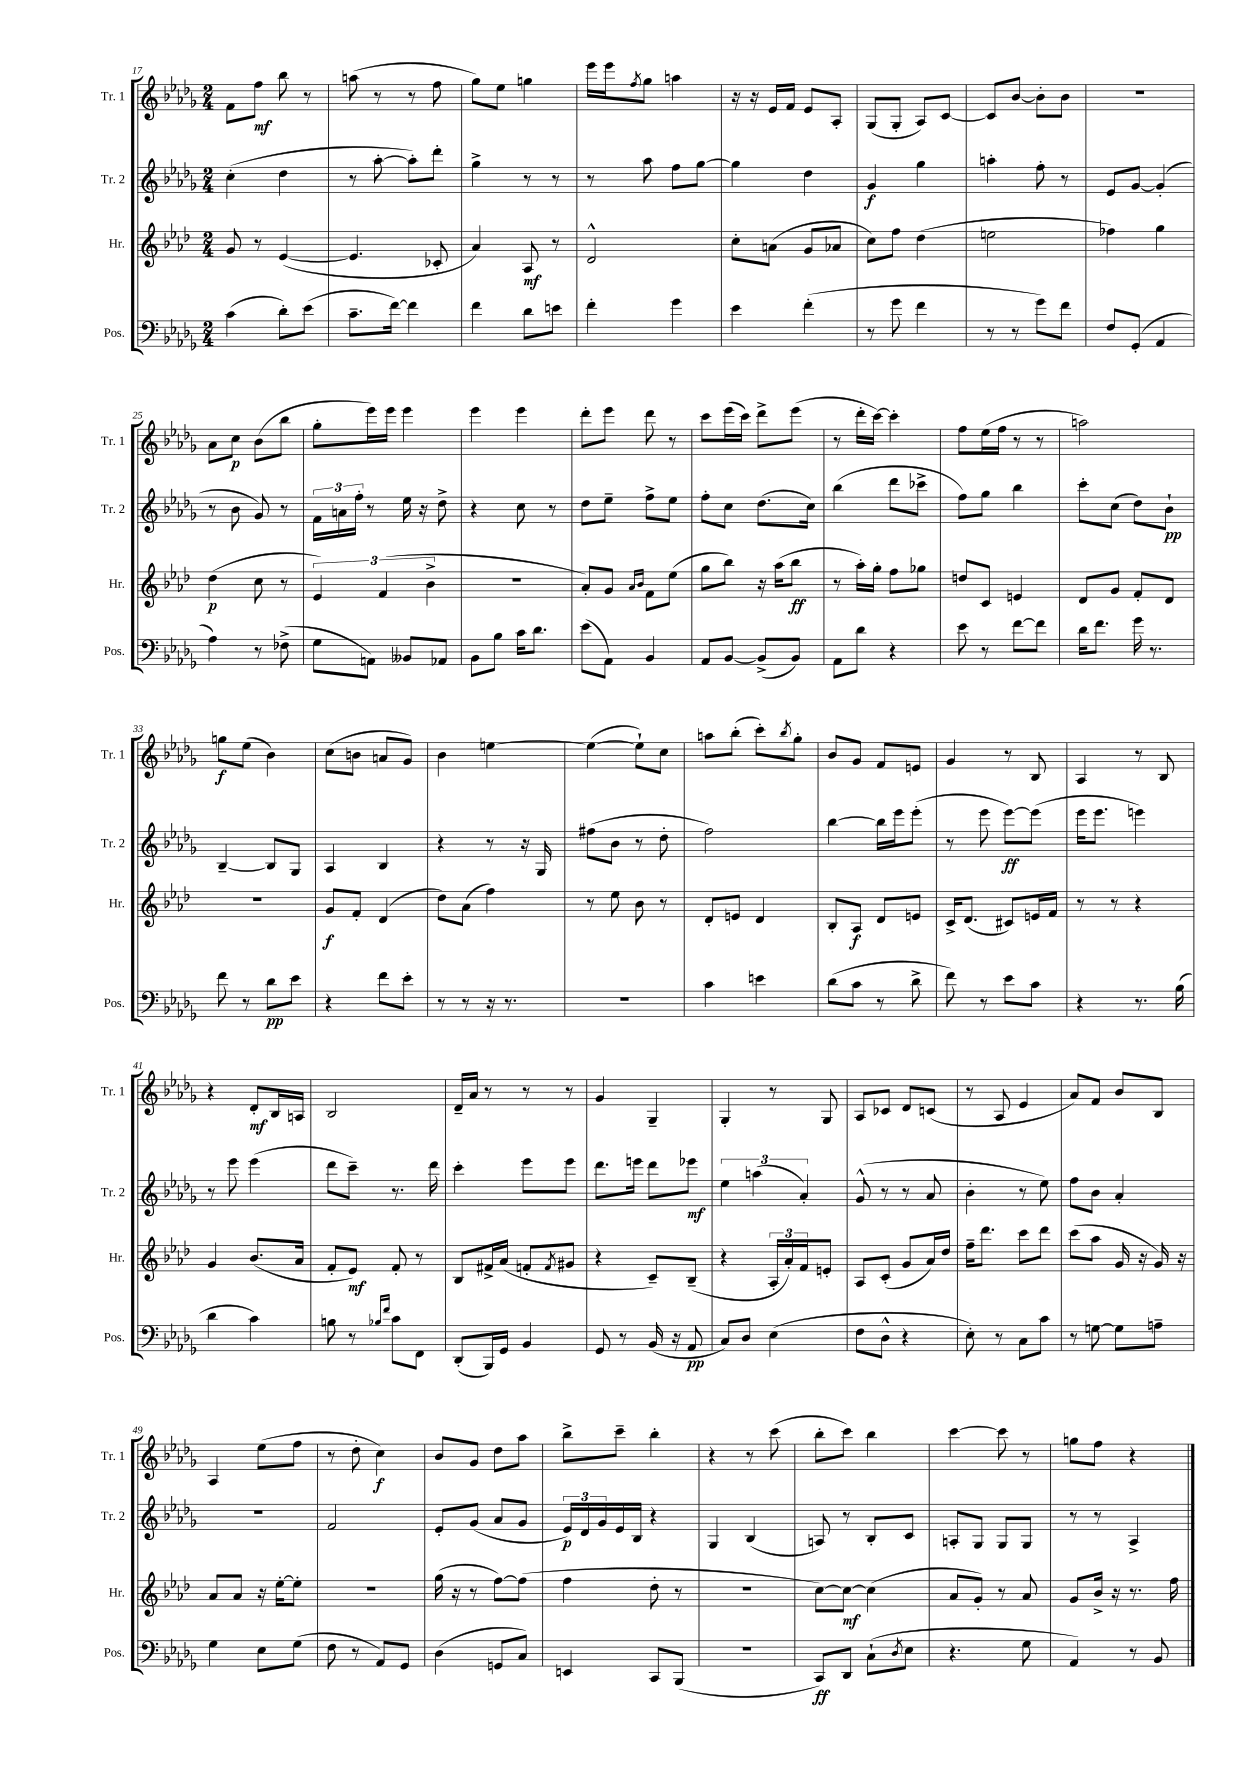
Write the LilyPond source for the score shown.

<<
\new StaffGroup <<
\new Staff = "s0" \with { instrumentName = "Tr. 1" shortInstrumentName = "Tr. 1" } {
    \clef treble \key des \major \numericTimeSignature \time 2/4
    f'8 f''8\mf bes''8 r8 |
    a''8( r8 r8 f''8 |
    ges''8) ees''8 g''4 |
    ees'''16 ees'''16 \acciaccatura { f''8 } ges''8 a''4 |
    r16 r16 ees'16 f'16 ees'8 aes8-. |
    ges8( ges8-. aes8) c'8~ |
    c'8 bes'8~ bes'8-. bes'8 |
    r2 |
    aes'8 c''8\p bes'8( bes''8 |
    ges''8-. ees'''16) ees'''16 ees'''4 |
    ees'''4 ees'''4 |
    des'''8-. ees'''8 des'''8 r8 |
    c'''8 ees'''16( c'''16) des'''8-> ees'''8( |
    r8 des'''16-. c'''16~) c'''4-. |
    f''8 ees''16( f''16 r8 r8 |
    a''2) |
    g''8\f ees''8( bes'4) |
    c''8( b'8 a'8 ges'8) |
    bes'4 e''4~ |
    e''4~( e''8-!) c''8 |
    a''8 bes''8-.( c'''8-.) \acciaccatura { bes''8 } ges''8-. |
    bes'8 ges'8 f'8 e'8 |
    ges'4 r8 bes8 |
    aes4 r8 bes8 |
    r4 des'8-.\mf bes16 a16 |
    bes2 |
    des'16-- aes'16 r8 r8 r8 |
    ges'4 ges4-- |
    ges4-. r8 ges8 |
    aes8 ces'8 des'8 c'8( |
    r8 aes8 ees'4 |
    aes'8) f'8 bes'8 bes8 |
    aes4 ees''8( f''8 |
    r8 des''8-. c''4\f) |
    bes'8 ges'8 des''8 aes''8 |
    bes''8-> c'''8-- bes''4-. |
    r4 r8 c'''8( |
    bes''8-. c'''8) bes''4 |
    c'''4~ c'''8 r8 |
    g''8 f''8 r4 \bar "|." |
}
\new Staff = "s1" \with { instrumentName = "Tr. 2" shortInstrumentName = "Tr. 2" } {
    \clef treble \key des \major \numericTimeSignature \time 2/4
    c''4-.( des''4 |
    r8 aes''8~-. aes''8-.) des'''8-. |
    ges''4-> r8 r8 |
    r8 aes''8 f''8 ges''8~ |
    ges''4 des''4 |
    ges'4\f ges''4 |
    a''4-. f''8-. r8 |
    ees'8 ges'8~ ges'4-.( |
    r8 bes'8 ges'8) r8 |
    \tuplet 3/2 { f'16 a'16 f''16-. } r8 ees''16 r16 des''8-> |
    r4 c''8 r8 |
    des''8 ees''8-- f''8-> ees''8 |
    f''8-. c''8 des''8.( c''16) |
    bes''4( des'''8 ces'''8-> |
    f''8) ges''8 bes''4 |
    c'''8-. c''8( des''8) bes'8-!\pp |
    bes4~-- bes8 ges8 |
    aes4 bes4 |
    r4 r8 r16 ges16 |
    fis''8( bes'8 r8 des''8-. |
    f''2) |
    bes''4~ bes''16 ees'''16 ees'''8-.( |
    r8 ees'''8 ees'''8~\ff) ees'''8( |
    ees'''16 ees'''8. e'''4) |
    r8 ees'''8 ees'''4( |
    des'''8 c'''8--) r8. des'''16 |
    c'''4-. ees'''8 ees'''8 |
    des'''8. e'''16 des'''8 ees'''8\mf |
    \tuplet 3/2 { ees''4 a''4( aes'4-.) } |
    ges'8-^( r8 r8 aes'8 |
    bes'4-. r8 ees''8) |
    f''8 bes'8 aes'4-. |
    r2 |
    f'2 |
    ees'8-. ges'8( aes'8 ges'8 |
    \tuplet 3/2 { ees'16\p) des'16 ges'16 } ees'16 bes16 r4 |
    ges4 bes4( |
    a8) r8 bes8-. c'8 |
    a8-. ges8 ges8 ges8 |
    r8 r8 aes4-> \bar "|." |
}
\new Staff = "s2" \with { instrumentName = "Hr." shortInstrumentName = "Hr." } {
    \clef treble \key aes \major \numericTimeSignature \time 2/4
    g'8 r8 ees'4~( |
    ees'4. ces'8-. |
    aes'4) aes8\mf r8 |
    des'2-^ |
    c''8-. a'8( g'8 aes'8 |
    c''8) f''8 des''4( |
    e''2 |
    fes''4) g''4 |
    des''4\p( c''8 r8 |
    \tuplet 3/2 { ees'4) f'4( bes'4-> } |
    R2 |
    aes'8-.) g'8 \grace { aes'16 bes'16 } f'8 ees''8( |
    g''8 bes''8) r16 aes''16( bes''8\ff |
    r8 aes''16-.) g''16-. f''8 ges''8 |
    d''8 c'8 e'4 |
    des'8 g'8 f'8-. des'8 |
    R2 |
    g'8\f f'8-. des'4( |
    des''8) aes'8( f''4) |
    r8 ees''8 bes'8 r8 |
    des'8-. e'8 des'4 |
    bes8-. aes8\f des'8 e'8 |
    c'16-> des'8.( cis'8) e'16 f'16 |
    r8 r8 r4 |
    g'4 bes'8.( aes'16 |
    f'8-. ees'8\mf) f'8-. r8 |
    bes8 fis'16-> aes'16( f'8-. \acciaccatura { f'8 } gis'8 |
    r4 c'8--) bes8--( |
    r4 \tuplet 3/2 { aes16-. aes'16-.) f'16 } e'8-. |
    aes8 c'8-.( g'8 aes'16) des''16 |
    f''16-- des'''8. c'''8 des'''8 |
    c'''8( aes''8 g'16 r16 g'16) r16 |
    aes'8 aes'8 r16 ees''16~-. ees''8-. |
    r2 |
    g''16( r16 r8 f''8~) f''8( |
    f''4 des''8-. r8 |
    r2 |
    c''8~) c''8~\mf c''4( |
    aes'8 g'8-.) r8 aes'8 |
    g'8 bes'16-> r16 r8. f''16 \bar "|." |
}
\new Staff = "s3" \with { instrumentName = "Pos." shortInstrumentName = "Pos." } {
    \clef bass \key des \major \numericTimeSignature \time 2/4
    c'4( des'8-.) ees'8( |
    c'8.-- f'16~) f'4 |
    f'4 des'8 e'8 |
    f'4-. ges'4 |
    ees'4 f'4-.( |
    r8 ges'8 f'4 |
    r8 r8 ges'8) f'8 |
    f8 ges,8-.( aes,4 |
    aes4) r8 fes8->( |
    ges8 a,8) beses,8 aes,8 |
    bes,8 bes8 c'16 des'8. |
    ees'8( aes,8) bes,4 |
    aes,8 bes,8~ bes,8->( bes,8) |
    aes,8 des'8 r4 |
    ees'8 r8 f'8~ f'8 |
    des'16 f'8. ges'16 r8. |
    f'8 r8 des'8\pp ees'8 |
    r4 f'8 ees'8-. |
    r8 r8 r16 r8. |
    r2 |
    c'4 e'4 |
    des'8( c'8 r8 des'8-> |
    f'8) r8 ees'8 c'8 |
    r4 r8. bes16( |
    des'4 c'4) |
    b8 r8 \grace { bes16 f'16 } c'8 f,8 |
    des,8-.( bes,,16) ges,16 bes,4 |
    ges,8 r8 bes,16( r16 aes,8\pp |
    c8) des8 ees4( |
    f8 des8-^ r4 |
    ees8-.) r8 c8 c'8 |
    r8 g8~ g8 a8-- |
    ges4 ees8 ges8( |
    f8 r8 aes,8) ges,8 |
    des4( g,8 c8) |
    e,4 c,8 bes,,8( |
    r2 |
    c,8\ff) des,8 c8-!( \acciaccatura { des8 } ees8 |
    r4. ges8 |
    aes,4) r8 bes,8 \bar "|." |
}
>>
>>
\layout { \context { \Score currentBarNumber = #17 } }
